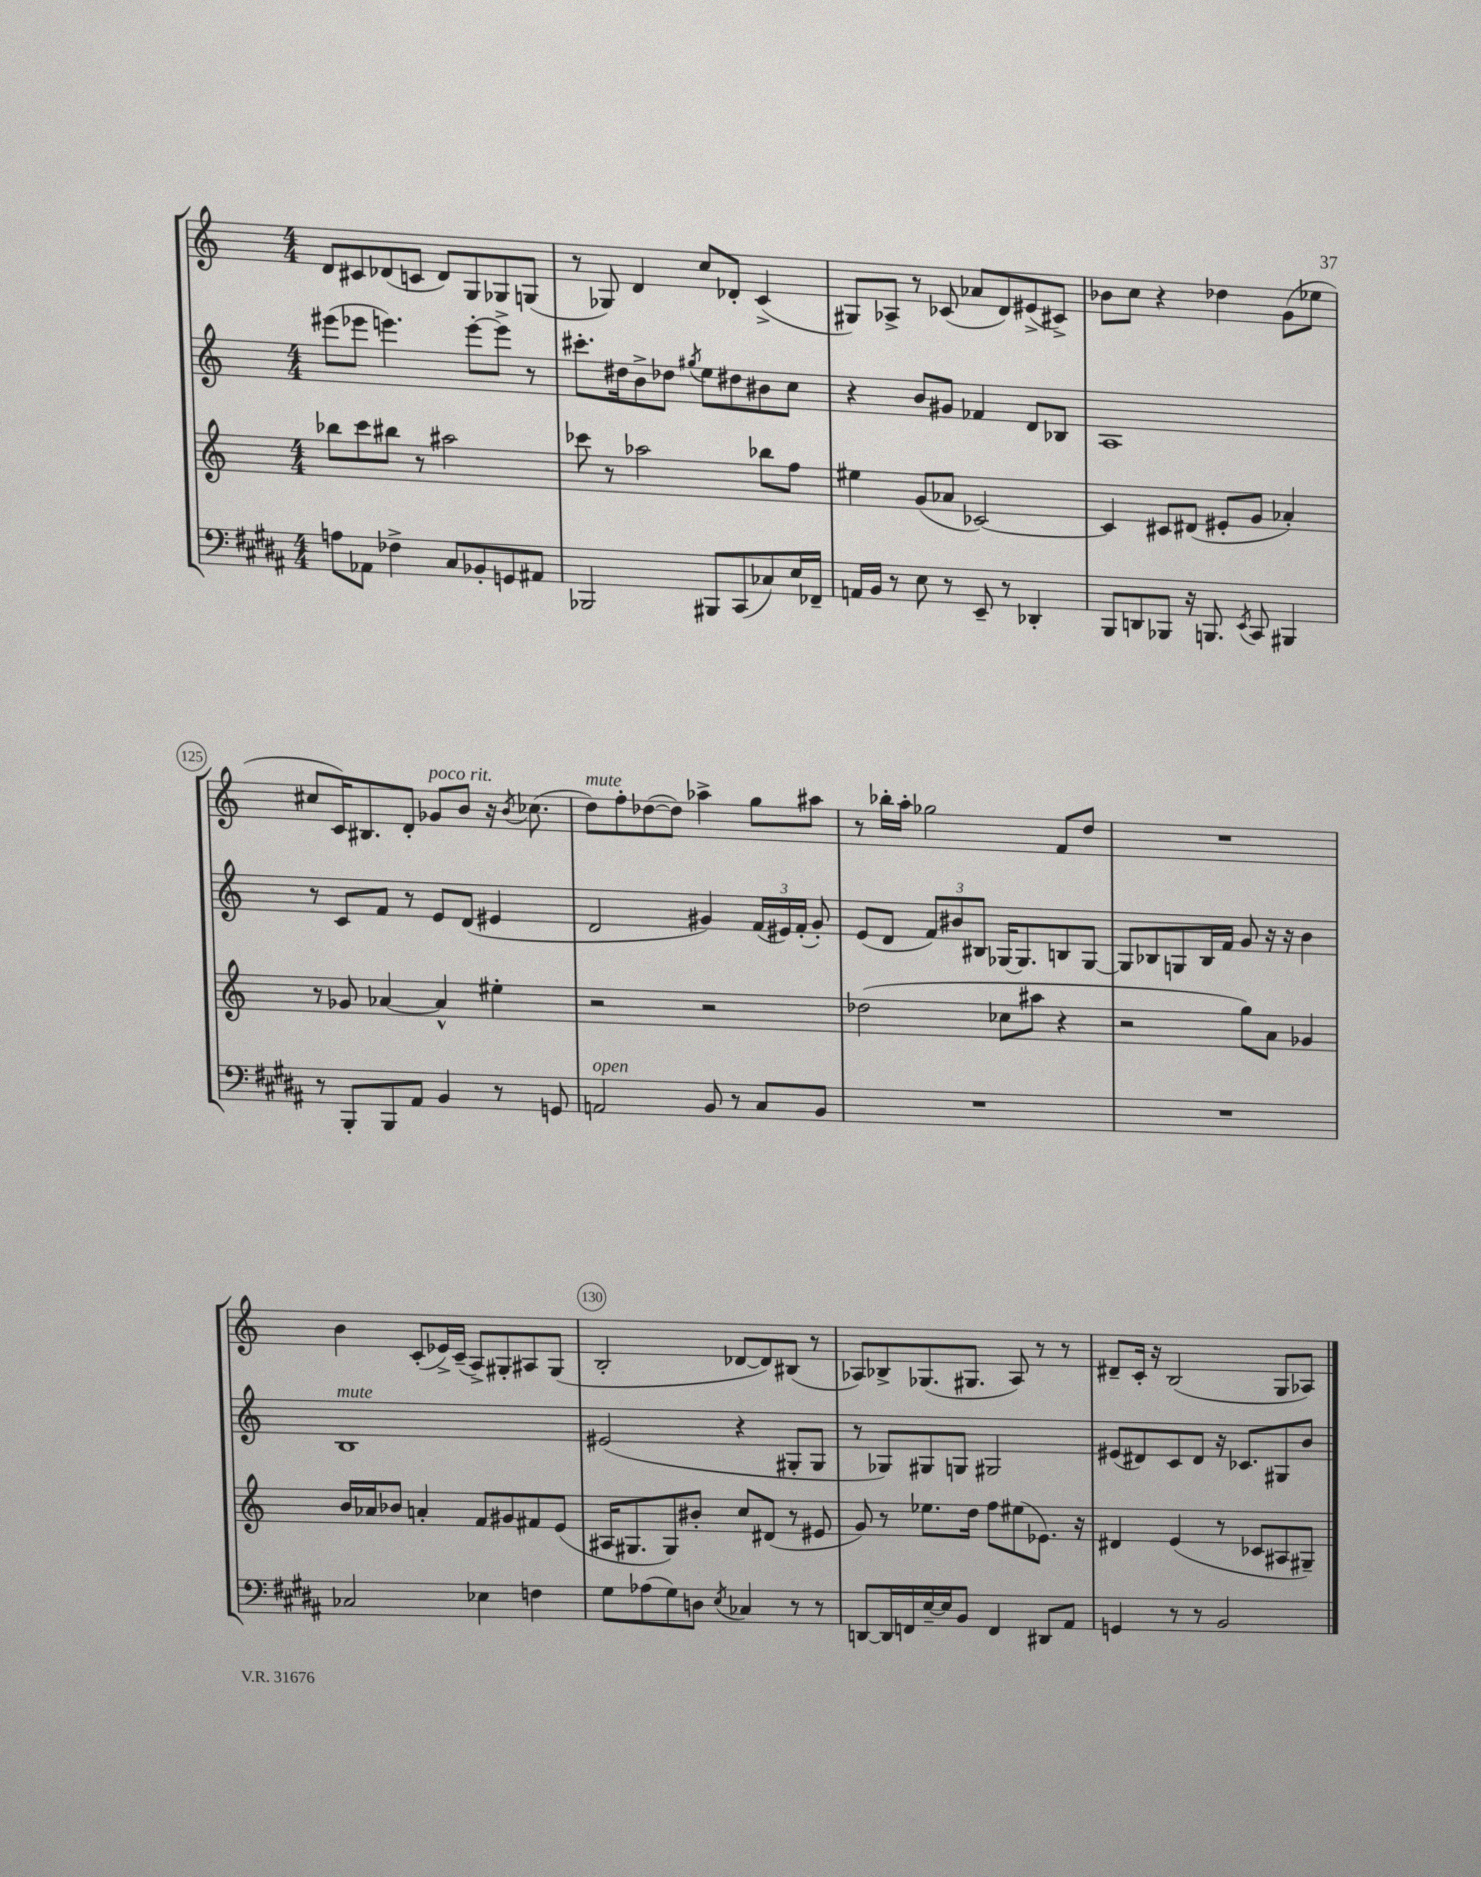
<<
\new StaffGroup <<
\new Staff = "s0" {
    \clef treble \key c \major \numericTimeSignature \time 4/4
    \autoBeamOff d'8[ cis'8 des'8( c'8] des'8[) g8 ges8 g8]( |
    r8 ges8) d'4 c''8[ des'8]-. c'4->( |
    gis8[) aes8]-> r8 ces'8( aes'8[ d'8) eis'8->( cis'8]->) |
    bes'8[ c''8] r4 des''4 g'8[( ees''8] |
    cis''8[ c'16) bis8. d'8]-. ges'8[^\markup { \italic "poco rit." } b'8] r16 \acciaccatura { b'8 } ces''8.( |
    d''8[^\markup { \italic "mute" }) f''8-. des''8~( des''8]) aes''4-> g''8[ ais''8] |
    r8 bes''16[-. a''16]-. ges''2 f'8[ d''8] |
    R1 |
    b'4 c'8[-.( ees'16->) c'16]--( a8[->) gis8-. ais8 gis8]( |
    b2-. des'8[~ des'8) bis8]( r8 |
    aes8[) bes8-> ges8.( gis8.] aes8) r8 r8 |
    dis'8[-- c'16]-. r16 b2( g8[ aes8]) \bar "|." |
}
\new Staff = "s1" {
    \clef treble \key c \major \numericTimeSignature \time 4/4
    \autoBeamOff eis'''8[( ees'''8] e'''4.) e'''8[~-. e'''8]-> r8 |
    cis'''8.[-. dis''16 b'8-> des''8] \acciaccatura { gis''8 } e''8[ dis''8 bis'8 c''8] |
    r4 b'8[ gis'8] fes'4 d'8[ bes8] |
    a1 |
    r8 c'8[ f'8] r8 e'8[ d'8]( eis'4 |
    d'2 gis'4) \tuplet 3/2 { f'16[( eis'16) f'16]-.( } gis'8-.) |
    e'8[( d'8] \tuplet 3/2 { f'8[) bis'8 bis8] } ges16[~ ges8. b8 ges8]~ |
    ges8[ bes8 g8 bes16 f'16] g'8 r16 r16 b'4 |
    b1^\markup { \italic "mute" } |
    eis'2( r4 gis8[-. gis8] |
    r8 ges8[) gis8 g8] gis2 |
    eis'8[( dis'8) c'8 dis'8] r16 ces'8.[ gis8 b'8] \bar "|." |
}
\new Staff = "s2" {
    \clef treble \key c \major \numericTimeSignature \time 4/4
    \autoBeamOff bes''8[ c'''8 bis''8] r8 ais''2 |
    ces'''8 r8 aes''2 bes''8[ f''8] |
    eis''4 g'8[( aes'8] ces'2~) |
    ces'4 cis'8[ dis'8]( eis'8[-. g'8] aes'4-.) |
    r8 ges'8 aes'4~ aes'4-^ eis''4-. |
    r2 r2 |
    des''2( ces''8[ ais''8] r4 |
    r2 g''8[) a'8] ges'4 |
    b'16[ aes'16 bes'8] a'4-. f'8[ gis'8 fis'8 e'8]( |
    ais16[ gis8. gis8) bis'8]-. c''8[ dis'8]( r8 eis'8 |
    g'8) r8 ees''8.[ d''16] f''8[ eis''8( ees'8.]) r16 |
    dis'4 e'4( r8 ces'8[ ais8 gis8]--) \bar "|." |
}
\new Staff = "s3" {
    \clef bass \key b \major \numericTimeSignature \time 4/4
    \autoBeamOff a8[ aes,8] fes4-> cis8[ bes,8-. g,8 ais,8] |
    bes,,2 bis,,8[ cis,8( ces8) e16 fes,16]-- |
    a,16[ b,16] r8 e8 r8 e,8-- r8 des,4-. |
    b,,8[ d,8 bes,,8] r16 b,,8. \acciaccatura { e,8 } cis,8 bis,,4 |
    r8 b,,8[-. b,,8 ais,8] b,4 r8 g,8 |
    a,2^\markup { \italic "open" } b,8 r8 cis8[ b,8] |
    R1 |
    R1 |
    ces2 ees4 f4 |
    gis8[ aes8( gis8) d8] \acciaccatura { e8 } ces4 r8 r8 |
    d,8[~ d,16 f,16 e16~-- e16 b,8] f,4 dis,8[ ais,8] |
    g,4 r8 r8 b,2 \bar "|." |
}
>>
>>
\layout { \context { \Score currentBarNumber = #121 \override BarNumber.break-visibility = ##(#f #t #t) barNumberVisibility = #(every-nth-bar-number-visible 5) \override BarNumber.stencil = #(make-stencil-circler 0.1 0.3 ly:text-interface::print) } }
